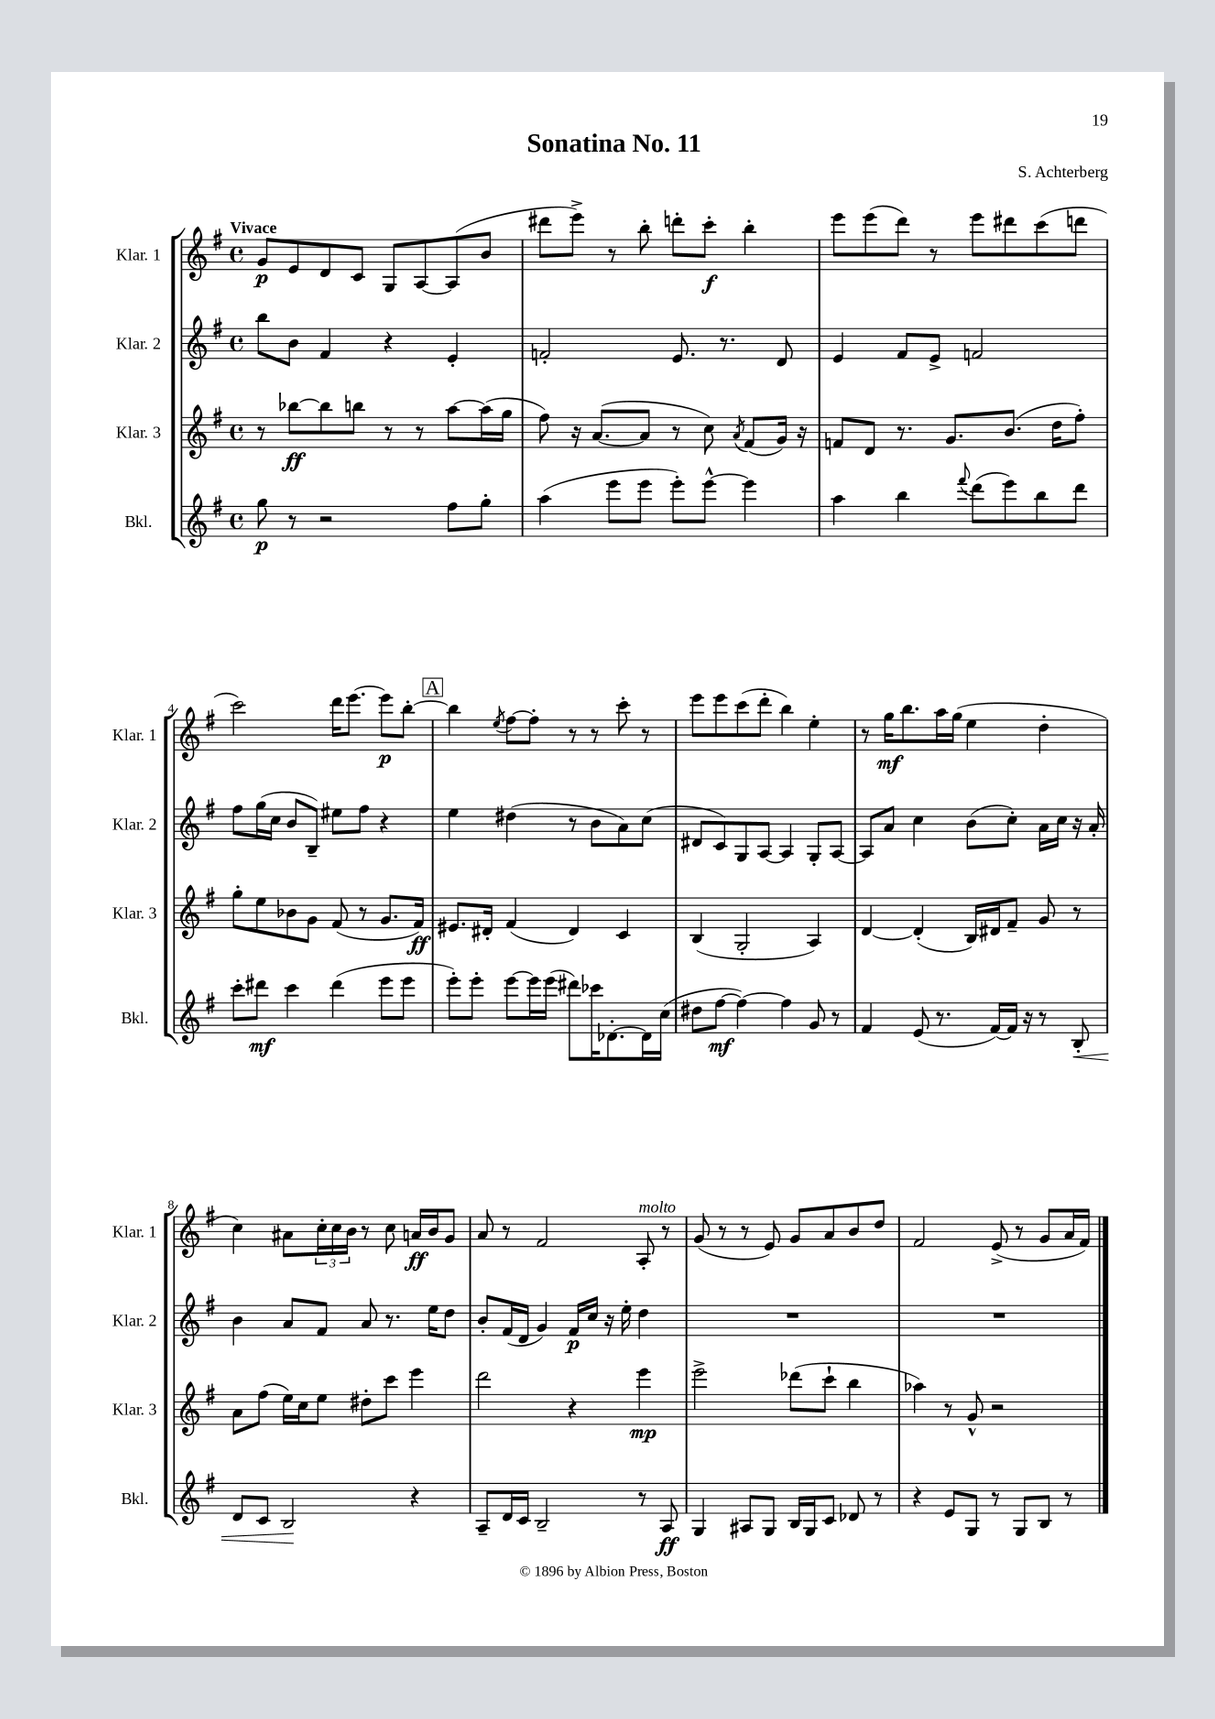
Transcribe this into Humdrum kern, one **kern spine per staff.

**kern	**dynam	**kern	**dynam	**kern	**dynam	**kern	**dynam
*part4	*part4	*part3	*part3	*part2	*part2	*part1	*part1
*staff4	*staff4	*staff3	*staff3	*staff2	*staff2	*staff1	*staff1
*I"Bkl.	*	*I"Klar. 3	*	*I"Klar. 2	*	*I"Klar. 1	*
*I'Bkl.	*	*I'Klar. 3	*	*I'Klar. 2	*	*I'Klar. 1	*
*clefG2	*	*clefG2	*	*clefG2	*	*clefG2	*
*k[f#]	*	*k[f#]	*	*k[f#]	*	*k[f#]	*
*M4/4	*	*M4/4	*	*M4/4	*	*M4/4	*
*met(c)	*	*met(c)	*	*met(c)	*	*met(c)	*
=1	=1	=1	=1	=1	=1	=1	=1
!	!	!	!	!	!	!LO:TX:a:B:t=Vivace	!
8gg\	p	8r	.	8bb\L	.	8g/L	p
8r	.	[8bb-X\L	ff	8b\J	.	8e/	.
2r	.	8bb-\]	.	4f#/	.	8d/	.
.	.	8bbn\J	.	.	.	8c/J	.
.	.	8r	.	4r	.	8G/L	.
.	.	8r	.	.	.	[8A/	.
8ff#\L	.	[8aa\L	.	4e'/	.	(8A/]	.
8gg'\J	.	(16aa\L]	.	.	.	8b/J	.
.	.	16gg\JJ	.	.	.	.	.
=2	=2	=2	=2	=2	=2	=2	=2
(4aa\	.	8ff#\)	.	2fn'/	.	8ddd#X\L	.
.	.	16r	.	.	.	8eee^\J)	.
.	.	([8.a/L	.	.	.	.	.
8eee\L	.	.	.	.	.	8r	.
8eee\J	.	8a/J]	.	.	.	8bb'\	.
8eee'\L)	.	8r	.	8.e/	.	8dddn'\L	.
[8eee^^\J	.	8cc\)	.	.	.	8ccc'\J	f
.	.	.	.	8.r	.	.	.
.	.	8qa/	.	.	.	.	.
4eee\]	.	(8f#/L	.	.	.	4bb'\	.
.	.	16g/Jk)	.	8d/	.	.	.
.	.	16r	.	.	.	.	.
=3	=3	=3	=3	=3	=3	=3	=3
4aa\	.	8fn/L	.	4e/	.	8eee\L	.
.	.	8d/J	.	.	.	(8eee\	.
4bb\	.	8.r	.	8f#/L	.	8ddd\J)	.
.	.	.	.	8e^/J	.	8r	.
.	.	8.g/L	.	.	.	.	.
8qqfff#/	.	.	.	.	.	.	.
(8ddd\L	.	.	.	2fn/	.	8eee\L	.
8eee\)	.	(8.b/J	.	.	.	8ddd#X\	.
8bb\	.	.	.	.	.	(8ccc\	.
.	.	16dd\KL	.	.	.	.	.
8ddd\J	.	8ff#'\J)	.	.	.	8dddn\J	.
!!LO:LB:g=z
=4	=4	=4	=4	=4	=4	=4	=4
8ccc'\L	.	8gg'\L	.	8ff#\L	.	2ccc\)	.
8ddd#X\J	mf	8ee\	.	(16gg\L	.	.	.
.	.	.	.	16cc\JJ	.	.	.
4ccc\	.	8b-X\	.	8b/L	.	.	.
.	.	8g\J	.	8B~/J)	.	.	.
(4ddd#\	.	(8f#/	.	8ee#X\L	.	16ddd\KL	.
.	.	.	.	.	.	[8.eee\J	.
.	.	8r	.	8ff#\J	.	.	.
8eee\L	.	8.g/L	.	4r	.	8eee\L]	p
8eee\J	.	.	.	.	.	[8bb'\J	.
.	.	16f#/Jk)	ff	.	.	.	.
!!LO:REH:place=s1:t=A
=5	=5	=5	=5	=5	=5	=5	=5
8eee'\L)	.	8.e#X/L	.	4ee\	.	4bb\]	.
8eee'\J	.	.	.	.	.	.	.
.	.	16d#X'/Jk	.	.	.	.	.
.	.	.	.	.	.	8qee/	.
[8eee\L	.	(4f#/	.	(4dd#X\	.	[8ff#\L	.
16eee\L]	.	.	.	.	.	8ff#'\J]	.
(16eee\JJ	.	.	.	.	.	.	.
8ddd#X\L)	.	4d#/)	.	8r	.	8r	.
16ccc-X\K	.	.	.	8b\L	.	8r	.
[8.d-X'\	.	.	.	.	.	.	.
.	.	4c/	.	8a\)	.	8ccc'\	.
16d-\L]	.	.	.	(8cc\J	.	8r	.
(16cc\JJ	.	.	.	.	.	.	.
=6	=6	=6	=6	=6	=6	=6	=6
8dd#X\L	.	(4B/	.	8d#X/L	.	8eee\L	.
[8ff#\J	mf	.	.	8c/)	.	8eee\	.
4ff#\_)	.	2G'/	.	8G/	.	(8ccc\	.
.	.	.	.	[8A/J	.	8ddd'\J	.
4ff#\]	.	.	.	4A/]	.	4bb\)	.
8g/	.	4A/)	.	8G'/L	.	4ee'\	.
8r	.	.	.	[8A/J	.	.	.
=7	=7	=7	=7	=7	=7	=7	=7
4f#/	.	[4d/	.	8A/L]	.	8r	.
.	.	.	.	8a/J	.	16gg\KL	mf
.	.	.	.	.	.	8.bb\	.
(8e/	.	(4d'/]	.	4cc\	.	.	.
8.r	.	.	.	.	.	16aa\L	.
.	.	.	.	.	.	(16gg\JJ	.
.	.	16B/LL)	.	(8b\L	.	4ee\	.
[16f#/LL)	.	16d#X/J	.	.	.	.	.
16f#/JJ]	.	8f#~/J	.	8cc'\J)	.	.	.
16r	.	.	.	.	.	.	.
8r	.	8g/	.	16a\LL	.	4dd'\	.
.	.	.	.	16cc\JJ	.	.	.
!	!LO:HP:b	!	!	!	!	!	!
8B'/	<	8r	.	16r	.	.	.
.	.	.	.	16a'/	.	.	.
!!LO:LB:g=z
=8	=8	=8	=8	=8	=8	=8	=8
8d/L	.	8a\L	.	4b\	.	4cc\)	.
8c/J	.	(8ff#\J	.	.	.	.	.
2B/	.	16ee\LL)	.	8a/L	.	8a#X\L	.
.	.	16cc\J	.	.	.	.	.
.	.	8ee\J	.	8f#/J	.	24cc'\L	.
.	.	.	.	.	.	24cc\	.
.	.	.	.	.	.	24b\JJ	.
.	.	8dd#X'\L	.	8a/	.	8r	.
.	.	8ccc\J	.	8.r	.	8cc\	.
4r	[	4eee\	.	.	.	16an/LL	ff
.	.	.	.	16ee\KL	.	16b/J	.
.	.	.	.	8dd\J	.	8g/J	.
=9	=9	=9	=9	=9	=9	=9	=9
8A~/L	.	2ddd\	.	8b'/L	.	8a/	.
16d/L	.	.	.	(16f#/L	.	8r	.
16c/JJ	.	.	.	16d/JJ	.	.	.
2B~/	.	.	.	4g/)	.	2f#/	.
.	.	4r	.	16f#/LL	p	.	.
.	.	.	.	16cc/JJ	.	.	.
.	.	.	.	16r	.	.	.
.	.	.	.	16ee'\	.	.	.
!	!	!	!	!	!	!LO:TX:a:i:t=molto	!
8r	.	4eee\	mp	4dd\	.	8A'/	.
8A/	ff	.	.	.	.	8r	.
=10	=10	=10	=10	=10	=10	=10	=10
4G/	.	2eee^\	.	1r	.	(8g/	.
.	.	.	.	.	.	8r	.
8A#X/L	.	.	.	.	.	8r	.
8G/J	.	.	.	.	.	8e/)	.
16B/LL	.	(8ddd-X\L	.	.	.	8g/L	.
16G/J	.	.	.	.	.	.	.
8c/J	.	8ccc`\J	.	.	.	8a/	.
8d-X/	.	4bb\	.	.	.	8b/	.
8r	.	.	.	.	.	8dd/J	.
=11	=11	=11	=11	=11	=11	=11	=11
4r	.	4aa-X\)	.	1r	.	2f#/	.
8e/L	.	8r	.	.	.	.	.
8G/J	.	8g^^/	.	.	.	.	.
8r	.	2r	.	.	.	(8e^/	.
8G/L	.	.	.	.	.	8r	.
8B/J	.	.	.	.	.	8g/L	.
8r	.	.	.	.	.	16a/L	.
.	.	.	.	.	.	16f#/JJ)	.
==	==	==	==	==	==	==	==
*-	*-	*-	*-	*-	*-	*-	*-
